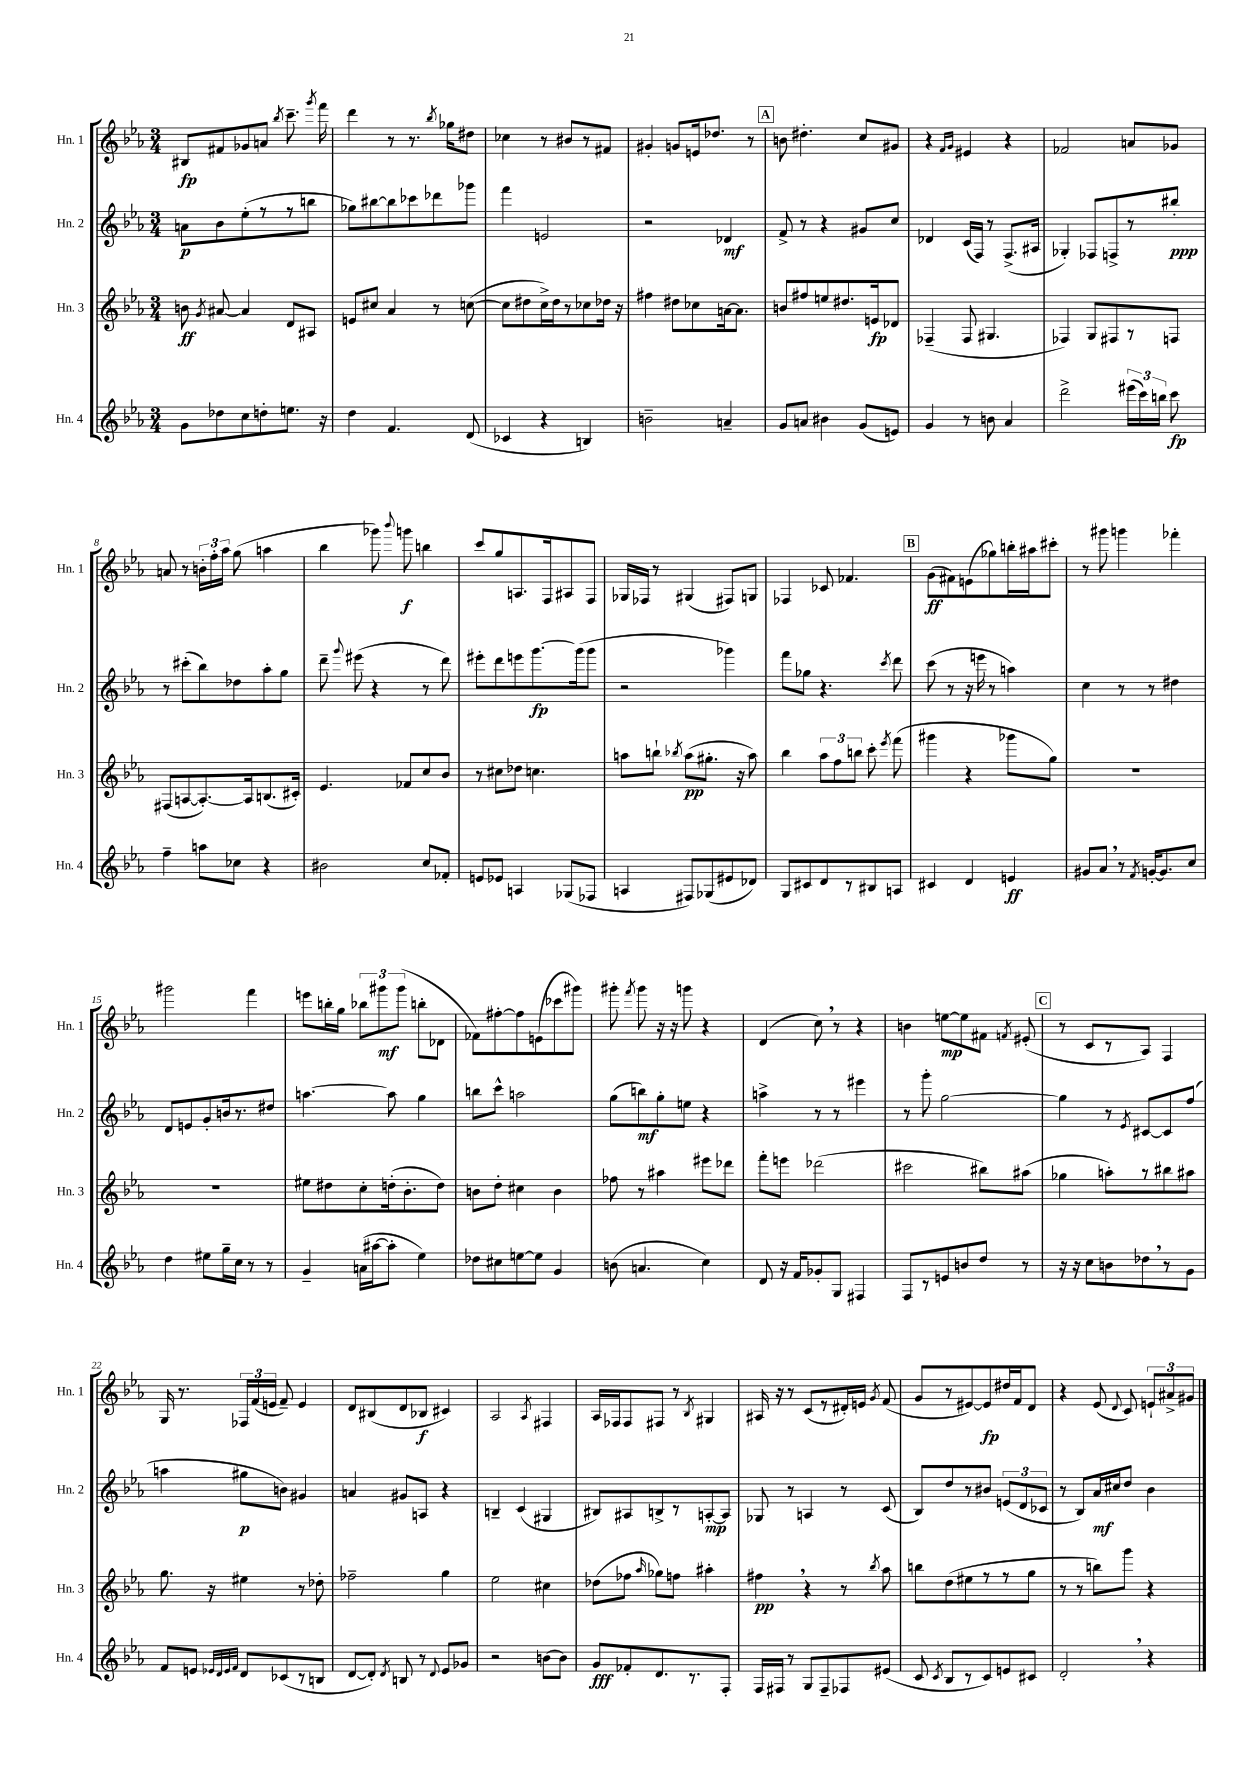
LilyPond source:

<<
\new StaffGroup <<
\new Staff = "s0" \with { instrumentName = "Hn. 1" shortInstrumentName = "Hn. 1" } {
    \clef treble \key ees \major \numericTimeSignature \time 3/4
    \autoBeamOff bis8[\fp fis'8 ges'8 a'8] \acciaccatura { bes''8 } c'''8.-- \acciaccatura { g'''8 } f'''16 |
    d'''4 r8 r8. \acciaccatura { bes''8 } ges''16[ dis''8] |
    ces''4 r8 bis'8[ r8 fis'8] |
    gis'4-. g'8[ e'16 des''8.] r8 |
    \mark \markup { \box "A" } b'8 dis''4.-. c''8[ gis'8] |
    r4 \grace { f'16[ g'16] } eis'4 r4 |
    fes'2 a'8[ ges'8] |
    a'8 r8 \tuplet 3/2 { b'16[-. f''16-. aes''16] } g''8( a''4 |
    bes''4 ges'''8) \appoggiatura { bes'''8 } g'''8\f b''4 |
    c'''8[ g''8 a8. f16 ais8 f8] |
    ges16[ fes16] r8 gis4( fis8[) g8] |
    fes4 ces'8 fes'4. |
    \mark \markup { \box "B" } g'8[\ff( fis'8) e'8( ges''8) b''16-. ais''16 cis'''8]-. |
    r8 gis'''8 g'''4 fes'''4-. |
    gis'''2 f'''4 |
    e'''8[ b''16-. g''16] \tuplet 3/2 { bes''8[ gis'''8\mf gis'''8]( } b''8[-. des'8] |
    fes'8[) fis''8~-. fis''8 e'8( ces'''8 gis'''8]) |
    gis'''8-. \acciaccatura { f'''8 } gis'''8 r16 r16 g'''8 r4 |
    d'4( c''8) \breathe r8 r4 |
    b'4 e''8[~\mp e''8 fis'8] \acciaccatura { f'8 } eis'8-.( |
    \mark \markup { \box "C" } r8 c'8[ r8 aes8]) f4 |
    g16 r8. \tuplet 3/2 { fes16[ f'16( e'16] } f'8--) e'4 |
    d'8[ bis8( d'8 bes8]\f cis'4) |
    aes2 \acciaccatura { aes8 } fis4 |
    aes16[ fes16 fes8 fis8] r8 \acciaccatura { bes8 } gis4 |
    ais16 r16 r8 c'8[( r8 dis'16-.) e'16] \acciaccatura { g'8 } f'8( |
    g'8[ r8 eis'8~) eis'8\fp dis''16 f'16 d'8] |
    r4 ees'8( \appoggiatura { d'8 } c'8) \tuplet 3/2 { e'8[-! ais'8-> gis'8] } \bar "|." |
}
\new Staff = "s1" \with { instrumentName = "Hn. 2" shortInstrumentName = "Hn. 2" } {
    \clef treble \key ees \major \numericTimeSignature \time 3/4
    \autoBeamOff a'8[\p bes'8 ees''8-.( r8 r8 b''8] |
    ges''8[) bis''8~ bis''8 ces'''8 des'''8 ges'''8] |
    f'''4 e'2 |
    r2 des'4\mf |
    \mark \markup { \box "A" } f'8-> r8 r4 gis'8[ c''8] |
    des'4 c'16[( f16]) r8 f8.[->( ais16] |
    ges4-.) fes8[ f8-> r8 bis''8]-.\ppp |
    r8 cis'''8[-.( bes''8) des''8 aes''8-. g''8] |
    d'''8-- \appoggiatura { g'''8 } eis'''8( r4 r8 d'''8) |
    eis'''8[-. d'''8 e'''8 g'''8.~\fp g'''16( g'''8] |
    r2 ges'''4) |
    f'''8[ ges''8] r4. \acciaccatura { c'''8 } d'''8 |
    \mark \markup { \box "B" } c'''8( r8 r16 e'''16 r8 a''4) |
    c''4 r8 r8 dis''4 |
    d'8[ e'8 g'8-. b'16 r8. dis''8] |
    a''4.~ a''8 g''4 |
    b''8[ c'''8]-^ a''2 |
    g''8[( b''8\mf) g''8-. e''8] r4 |
    a''4-> r8 r8 eis'''4 |
    r8 g'''8-. g''2~ |
    \mark \markup { \box "C" } g''4 r8 \acciaccatura { ees'8 } cis'8[~ cis'8 f''8]( |
    a''4 gis''8[\p b'8]) gis'4 |
    a'4 gis'8[ a8] r4 |
    b4-- c'4( gis4 |
    bis8[) ais8 b8-> r8 a8~-.\mp a8] |
    ges8 r8 a4 r8 c'8( |
    bes8[) d''8 r8 bis'8] \tuplet 3/2 { e'8[( d'8 ces'8] } |
    r8 bes8[) aes'16\mf cis''16 d''8] bes'4 \bar "|." |
}
\new Staff = "s2" \with { instrumentName = "Hn. 3" shortInstrumentName = "Hn. 3" } {
    \clef treble \key ees \major \numericTimeSignature \time 3/4
    \autoBeamOff b'8\ff \acciaccatura { g'8 } ais'8~ ais'4 d'8[ ais8] |
    e'8[ cis''8] aes'4 r8 c''8~( |
    c''8[ dis''8 c''16->) dis''16 r8 ces''8 des''16] r16 |
    fis''4 dis''8[ ces''8 a'16~ a'8.] |
    \mark \markup { \box "A" } b'8[ fis''8 e''8 dis''8. e'16\fp des'8] |
    fes4--( fes8 gis4. |
    fes4) g8[ fis8 r8 f8] |
    fis8[( a8~ a8.~-.) a16 b8.( cis'16]-.) |
    ees'4. fes'8[ c''8 bes'8] |
    r8 cis''8[ des''8] c''4. |
    a''8[ b''8]-! \acciaccatura { bes''8 } a''8[\pp( gis''8.]-. r16 a''8) |
    bes''4 \tuplet 3/2 { aes''8[ f''8 b''8] } c'''8-. \acciaccatura { ees'''8 } f'''8( |
    \mark \markup { \box "B" } gis'''4 r4 ges'''8[ g''8]) |
    R2. |
    R2. |
    eis''8[ dis''8 c''8-. d''16-.( bes'8.-. d''8]) |
    b'8[ d''8]-. cis''4 b'4 |
    fes''8 r8 ais''4 eis'''8[ des'''8] |
    f'''8[-. e'''8] des'''2( |
    cis'''2 bis''8[) ais''8]( |
    \mark \markup { \box "C" } ges''4 a''8[-.) r8 bis''8 ais''8] |
    g''8. r16 eis''4 r8 des''8-. |
    fes''2-- g''4 |
    ees''2 cis''4 |
    des''8[( fes''8] \grace { aes''16 } ges''8[) f''8] ais''4-. |
    fis''4\pp \breathe r4 r8 \acciaccatura { bes''8 } aes''8 |
    b''8[ d''8( eis''8 r8 r8 g''8] |
    r8 r8 b''8[) g'''8] r4 \bar "|." |
}
\new Staff = "s3" \with { instrumentName = "Hn. 4" shortInstrumentName = "Hn. 4" } {
    \clef treble \key ees \major \numericTimeSignature \time 3/4
    \autoBeamOff g'8[ des''8 c''8 d''8-. e''8.] r16 |
    d''4 f'4. d'8( |
    ces'4 r4 b4) |
    b'2-- a'4-- |
    \mark \markup { \box "A" } g'8[ a'8] bis'4 g'8[( e'8]) |
    g'4 r8 b'8 aes'4 |
    d'''2-> \tuplet 3/2 { eis'''16[( c'''16) b''16] } c'''8\fp |
    f''4-- a''8[ ces''8] r4 |
    bis'2 c''8[ fes'8]-. |
    e'8[ ees'8] a4 ges8[( fes8] |
    a4 fis8[) ges8( eis'8 des'8]) |
    g8[ cis'8 d'8 r8 bis8 a8] |
    \mark \markup { \box "B" } cis'4 d'4 e'4\ff |
    gis'8[ aes'8] \breathe r8 \acciaccatura { f'8 } g'16[~-. g'8. c''8] |
    d''4 eis''8[ g''16-- c''16] r8 r8 |
    g'4-- a'16[( ais''16~ ais''8]-. ees''4) |
    des''8[ cis''8 e''8~ e''8] g'4 |
    b'8( a'4. c''4) |
    d'8 r16 f'16[ ges'8-. g8] fis4 |
    f8[ r8 e'8 b'8 d''8] r8 |
    \mark \markup { \box "C" } r16 r16 c''8[ b'8 des''8 \breathe r8 g'8] |
    f'8[ e'8] \grace { ees'32[ d'32 ees'32 f'32] } d'8[ ces'8( r8 b8] |
    d'8[~ d'8]-.) \acciaccatura { d'8 } b8 r8 \appoggiatura { d'8 } ees'8[ ges'8] |
    r2 b'8[~ b'8] |
    g'8[\fff fes'8-. d'8. r8. f8]-. |
    f16[ fis16] r8 g8[ fis8-- fes8 eis'8]( |
    c'8 \acciaccatura { c'8 } bes8[ r8 c'8) e'8 cis'8] |
    d'2-. \breathe r4 \bar "|." |
}
>>
>>
